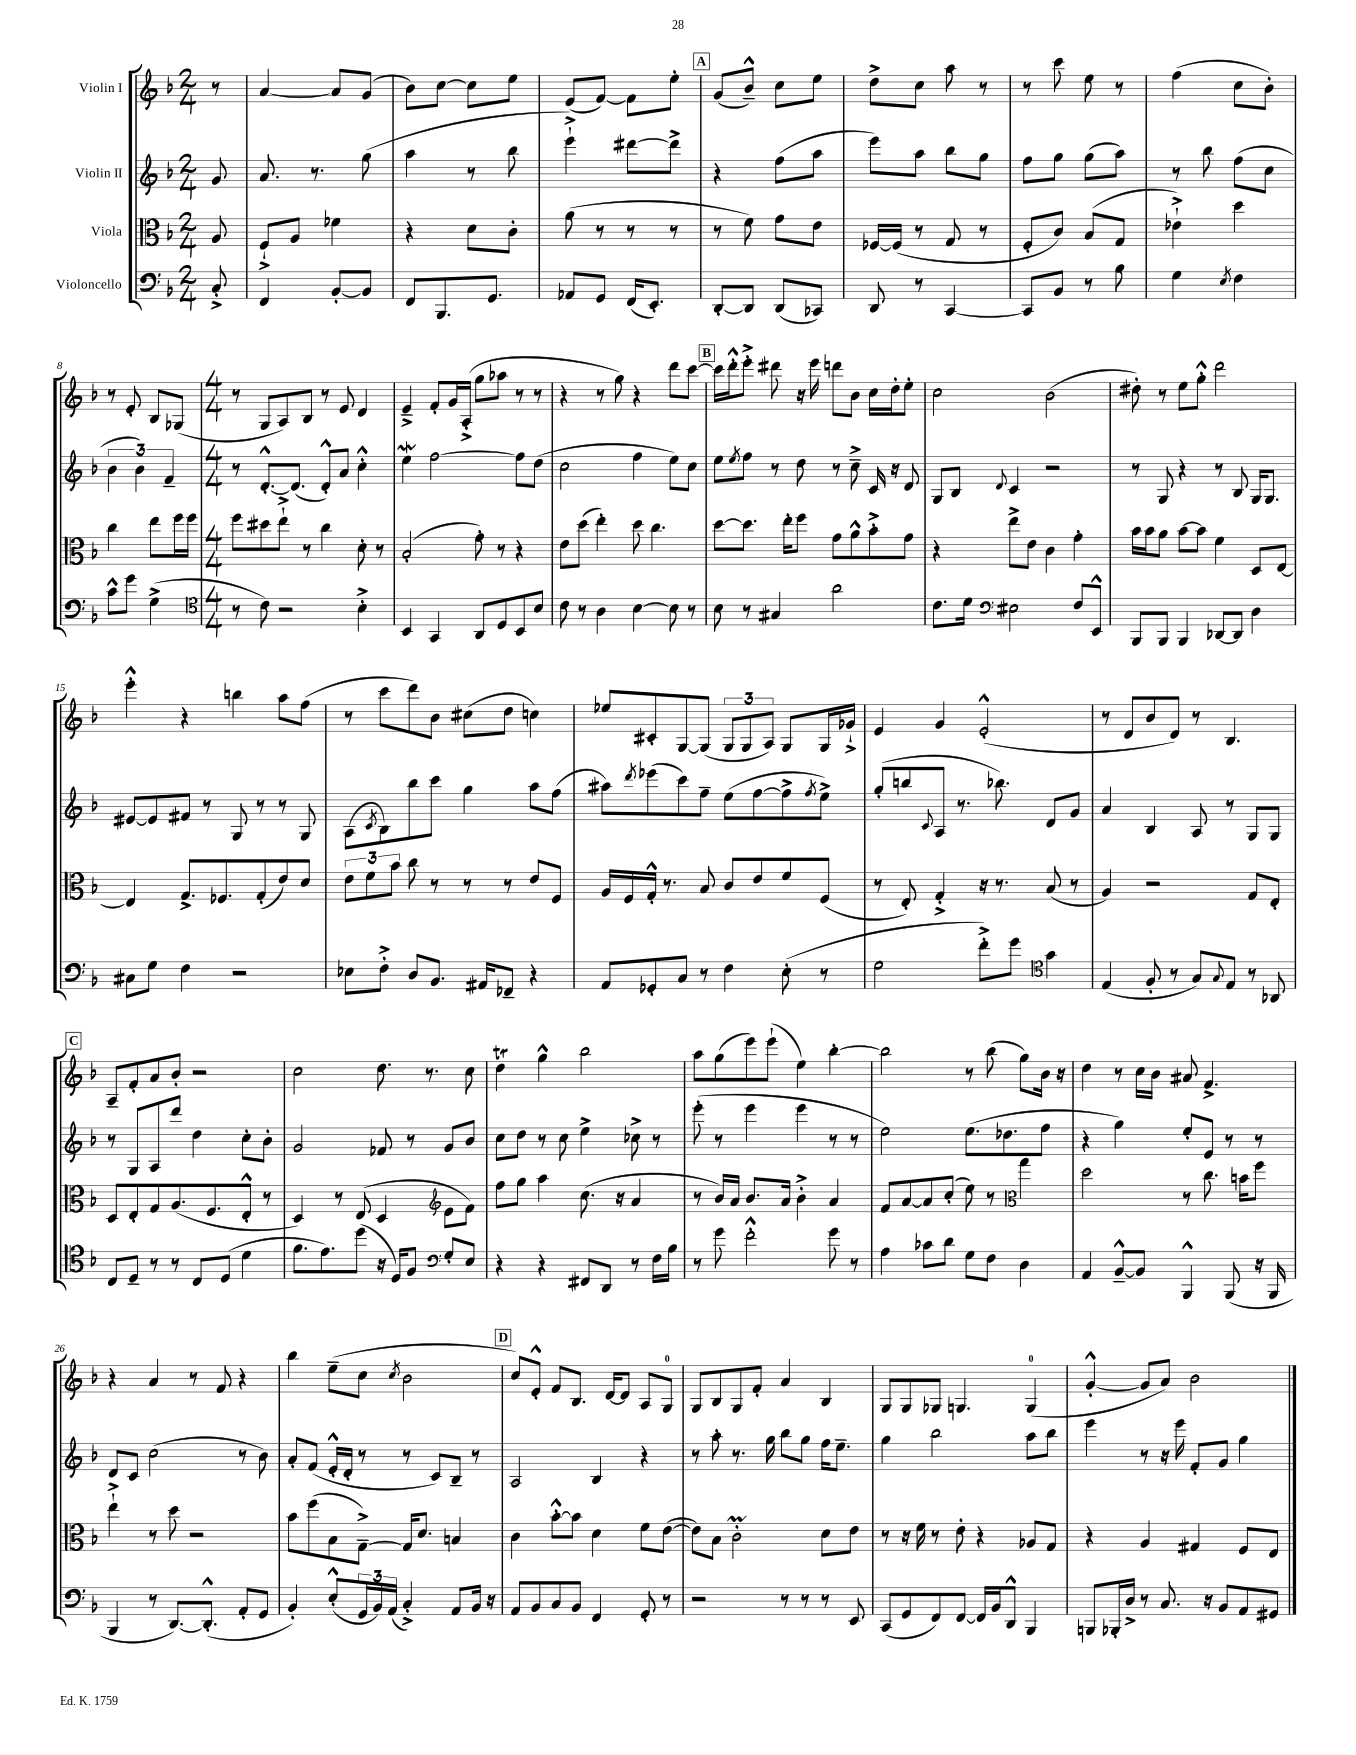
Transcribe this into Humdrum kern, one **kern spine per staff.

**kern	**kern	**kern	**kern
*part4	*part3	*part2	*part1
*staff4	*staff3	*staff2	*staff1
*I"Violoncello	*I"Viola	*I"Violin II	*I"Violin I
*clefF4	*clefC3	*clefG2	*clefG2
*k[b-]	*k[b-]	*k[b-]	*k[b-]
*M2/4	*M2/4	*M2/4	*M2/4
=	=	=	=
8C'^/	8A/	8g/	8r
=1	=1	=1	=1
4FF/	8F`^/L	8.a/	[4a/
.	8A/J	.	.
.	.	8.r	.
[8BB-'/L	4f-X\	.	8a/L]
8BB-/J]	.	(8gg\	(8g/J
=2	=2	=2	=2
8FF/L	4r	4aa\	8b-\L)
8.BBB-/	.	.	[8cc\J
.	8d\L	8r	8cc\L]
8.GG/J	.	.	.
.	8c'\J	8bb-\	8ee\J
=3	=3	=3	=3
8AA-X/L	(8a\	4eee`^\)	(8e/L
8GG/J	8r	.	[8f/J)
(16FF/KL	8r	[8ddd#X\L	8f\L]
8.EE'/J)	.	.	.
.	8r	8ddd#^\J]	8ee'\J
!!LO:REH:place=s1:t=A
=4	=4	=4	=4
[8DD'/L	8r	4r	(8g/L
8DD/J]	8f\)	.	8b-~^^/J)
(8DD/L	8g\L	(8ff\L	8cc\L
8CC-X/J)	8e\J	8aa\J	8ee\J
=5	=5	=5	=5
8DD/	[16F-X/LL	8eee\L)	8dd^\L
.	(16F-/JJ]	.	.
8r	8r	8aa\J	8cc\J
[4CC/	8G/	8bb-\L	8aa\
.	8r	8gg\J	8r
=6	=6	=6	=6
8CC/L]	8F'/L	8ff\L	8r
8BB-/J	8c/J)	8gg\J	8ccc\
8r	(8B-/L	(8gg\L	8ee\
8B-\	8G/J	8aa\J)	8r
=7	=7	=7	=7
4G\	4e-X`^\)	8r	(4ff\
.	.	8bb-\	.
8qE/	.	.	.
4F\	4dd\	(8ff\L	8cc\L
.	.	8cc\J	8b-'\J)
!!LO:LB:g=z
=8	=8	=8	=8
8c^^\L	4cc\	6b-\	8r
8g\J	.	.	8e'/
.	.	6b-\)	.
(4G^\	8ee\L	.	8B-/L
.	.	6f~/	.
.	16ff\L	.	(8G-X/J
.	16ff\JJ	.	.
=9	=9	=9	=9
*clefC4	*	*	*
*M4/4	*M4/4	*M4/4	*M4/4
8r	8ff\L	8r	8r
8c\)	8dd#X\	[8.d'^^/L	8G/L
2r	8ee`^\J	.	8A/)
.	.	(8.d/J]	.
.	8r	.	8B-/J
.	4cc\	8d'^^/L)	8r
.	.	8a/J	8e/
4B-'^\	8d'\	4cc'^^\	4d/
.	8r	.	.
=10	=10	=10	=10
4BB-/	(2B-'/	4eeW\	4e~^/
4GG/	.	[2ff\	8f'/L
.	.	.	16g/L
.	.	.	(16A'^/JJ
8AA/L	8g'\)	.	8gg\L
8D/	8r	.	8aa-X\J
8BB-/	4r	8ff\L]	8r
8B-/J	.	(8dd\J	8r
=11	=11	=11	=11
8c\	8e\L	2cc\	4r
8r	(8dd\J	.	.
4A\	4ee'\)	.	8r
.	.	.	8gg\)
[4B-\	8dd\	4ff\	4r
.	4.cc\	.	.
8B-\]	.	8ee\L)	8ddd\L
8r	.	8cc\J	[8ccc\J
!!LO:REH:place=s1:t=B
=12	=12	=12	=12
8B-\	[8dd\L	8ee\L	16ccc\LL]
.	.	.	16ddd'^^\J
.	.	8qee/	.
8r	8.dd\J]	8ff\J	8eee'^\J
4G#X/	.	8r	8ddd#X\
.	16ee'\KL	.	.
.	8ff\J	8dd\	16r
.	.	.	16eee\
2a\	8g\L	8r	8dddn\L
.	8a^^\	8cc~^\	8b-\J
.	8b-'^\	16c/	16cc\LL
.	.	16r	16dd'\J
.	8g\J	8d/	8ee'\J
=13	=13	=13	=13
8.c\L	4r	8G/L	2cc\
.	.	8B-/J	.
16d\Jk	.	.	.
*clefF4	*	*	*
.	.	8qqd/	.
2E#X\	8ee^\L	4c/	.
.	8e\J	.	.
.	4c\	2r	(2b-\
8F/L	4g'\	.	.
8EE^^/J	.	.	.
=14	=14	=14	=14
8BBB-/L	16b-\LL	8r	8dd#X'\)
.	16b-\J	.	.
8BBB-/J	8a\J	8G/	8r
4BBB-/	[8b-\L	4r	8ee\L
.	8b-\J]	.	8gg'^^\J
[8DD-X/L	4f\	8r	2ddd\
8DD-/J]	.	8B-/	.
4D\	8D/L	16G/KL	.
.	.	8.G/J	.
.	[8E/J	.	.
!!LO:LB:g=z
=15	=15	=15	=15
8C#X\L	4E/]	[8e#X/L	4eee'^^\
8G\J	.	8e#/]	.
4F\	8.G^/L	8f#X/J	4r
.	.	8r	.
.	8.F-X/	.	.
2r	.	8G/	4bbn\
.	(8G'/	8r	.
.	8e/)	8r	8aa\L
.	8d/J	8G/	(8ff\J
=16	=16	=16	=16
8E-X\L	12e\L	(8A\L	8r
.	12f\	.	.
.	.	8qc/	.
8F'^\J	.	8B-\)	8ccc\L
.	12b-\J	.	.
8D/L	8cc\	8bb-\	8ddd\)
8.BB-/J	8r	8ccc\J	8b-\J
.	8r	4gg\	(8cc#X\L
16AA#X/KL	.	.	.
8FF-X~/J	8r	.	8dd\J
4r	8e/L	8aa\L	4ccn\)
.	8F/J	(8ff\J	.
=17	=17	=17	=17
8AA/L	16A/LL	8aa#X\L)	8ee-X/L
.	16F/	.	.
.	.	8qddd/	.
8GG-X'/	16G'^^/JJ	(8eee-X\	8c#X'/
.	8.r	.	.
8C/J	.	8ccc\)	[8G/
8r	8B-/	8ff~\J	(8G/J]
4F\	8c/L	(8ee\L	12G/L
.	.	.	12G/
.	8e/	[8ff\	.
.	.	.	12A/J)
(8E'\	8f/	8ff^\]	8G/L
.	.	8qff/	.
8r	(8F/J	8ee^\J)	16G/L
.	.	.	16g-X`^/JJ
=18	=18	=18	=18
2G\	8r	(8gg'/L	4e/
.	8E'/)	8bbn/	.
.	.	8qqc/	.
.	4G'^/	8A/J	4g/
.	.	8.r	.
8f'^\L)	16r	.	(2e'^^/
.	8.r	8.bb-X\)	.
8g\J	.	.	.
4g\	(8B-/	8d/L	.
.	8r	8g/J	.
=19	=19	=19	=19
*clefC4	*	*	*
(4E/	4A/)	4a/	8r
.	.	.	8d/L
8F'/	2r	4B-/	8b-/
8r	.	.	8d/J)
8G/L)	.	8A/	8r
8qqG/	.	.	.
8E/J	.	8r	4.B-/
8r	8G/L	8G/L	.
8AA-X/	8E'/J	8G/J	.
!!LO:LB:g=z
!!LO:REH:place=s1:t=C
=20	=20	=20	=20
8C/L	8D/L	8r	8A~/L
8D~/J	8E'/	8G/L	8f'/
8r	8G/	8A/	8a/
8r	(8.A/	8ddd/J	8b-'/J
8C/L	.	4dd\	2r
.	8.F/	.	.
(8D/J	.	.	.
4d\	8E'^^/J	8cc'\L	.
.	8r	8b-'\J	.
=21	=21	=21	=21
8.f\L	4D/)	2g/	2cc\
8.e\)	.	.	.
.	8r	.	.
(8dd\J	(8E/	.	.
16r	4D/	8f-X/	8.dd\
16D/KL)	.	.	.
8F/J	.	8r	.
.	.	.	8.r
8G'/L	8e\L	8g/L	.
8E/J	8f\J)	8b-/J	8cc\
=22	=22	=22	=22
*clefF4	*clefG2	*	*
4r	8ff\L	8cc\L	4ddT\
.	8gg\J	8dd\J	.
4r	4aa\	8r	4gg^^\
.	.	8cc\	.
8FF#X/L	(8.cc\	4ee^\	2bb-\
8DD/J	.	.	.
.	16r	.	.
8r	4a/	8cc-X^\	.
16F\LL	.	8r	.
16B-\JJ	.	.	.
=23	=23	=23	=23
8r	8r	(8eee'\	8aa\L
8g\	16b-/LL)	8r	(8gg\
.	16a/JJ	.	.
2f'^^\	8.b-/L	4eee\	8eee\)
.	.	.	(8eee`\J
.	16a/Jk	.	.
.	4b-'^\	4eee\	4ee\)
8g\	4a/	8r	[4bb-'\
8r	.	8r	.
=24	=24	=24	=24
4A\	8f/L	2ee\)	2bb-\]
.	[8a/	.	.
8c-X\L	8a/]	.	.
8d\J	(8cc'/J	.	.
8G\L	8ee\)	(8.ee\L	8r
8F\J	8r	.	(8bb-\
.	.	8.dd-X\	.
4D\	4gg\	.	8gg\L)
.	.	8ff\J	16b-\Jk
.	.	.	16r
=25	=25	=25	=25
*	*clefC3	*	*
4AA/	2dd\	4r	4dd\
[8BB-~^^/L	.	4gg\)	8r
8BB-/J]	.	.	16cc\LL
.	.	.	16b-\JJ
4BBB-^^/	8r	8ee'/L	8a#X/
.	8.cc\	8e/J	4.f^/
(8BBB-/	.	8r	.
.	16bn\KL	.	.
16r	8ff\J	8r	.
16BBB-/	.	.	.
!!LO:LB:g=z
=26	=26	=26	=26
4BBB-/	4ee`^\	8d/L	4r
.	.	8c/J	.
8r	8r	(2cc\	4a/
[8.DD/L)	8dd\	.	.
.	2r	.	8r
(8.DD'^^/J]	.	.	.
.	.	.	8f/
8AA'/L	.	8r	4r
8GG/J	.	8b-\)	.
=27	=27	=27	=27
4BB-'/)	8b-\L	8a'/L	4bb-\
.	(8ff\	(8f/J	.
(8E'^^/L	8B-\	16e'^^/LL	(8ee~\L
.	.	16d'/JJ	.
24GG/L	[8G~^\J)	8r	8cc\J
24BB-/)	.	.	.
(24AA/JJ	.	.	.
.	.	.	8qcc/
4C'^/)	16G/KL]	8r	2b-\
.	8.d/J	.	.
.	.	8c/L)	.
8AA/L	4Bn/	8B-~/J	.
16BB-/Jk	.	8r	.
16r	.	.	.
!!LO:REH:place=s1:t=D
=28	=28	=28	=28
8AA/L	4c\	2A/	8cc/L)
8BB-/	.	.	8e'^^/J
8C/	[8b-'^^\L	.	8f/L
8BB-/J	8b-\J]	.	8.B-/J
4FF/	4d\	4B-/	.
.	.	.	[16d/KL
.	.	.	8d/J]
8GG'/	8f\L	4r	8A/L
8r	([8e\J	.	8G/J
=29	=29	=29	=29
2r	8e\L])	8r	8G/L
.	8B-\J	8aa'\	8B-/
.	2cM'\	8.r	8G/
.	.	.	8f'/J
.	.	16gg\	.
8r	.	8bb-\L	4a/
8r	.	8gg\J	.
8r	8d\L	16ff\KL	4B-/
.	.	8.ee~\J	.
8EE/	8e\J	.	.
=30	=30	=30	=30
(8CC/L	8r	4gg\	8G/L
8GG/	16r	.	8G/
.	16f\	.	.
8FF/)	8r	2bb-\	8G-X/J
[8FF/J	8e'\	.	4.Gn/
16FF/LL]	4r	.	.
16BB-/J	.	.	.
8DD^^/J	.	.	.
4BBB-/	8A-X/L	8aa\L	(4G/
.	8G/J	8bb-\J	.
=31	=31	=31	=31
8BBBn/L	4r	4eee\	[4g'^^/
16BBB-X'/L	.	.	.
16D^/JJ	.	.	.
8r	4A/	8r	8g/L]
8.C/	.	16r	8a/J)
.	.	16eee\	.
.	4G#X/	8f'/L	2b-\
16r	.	.	.
8BB-/L	.	8g/J	.
8AA/	8F/L	4gg\	.
8GG#X/J	8E/J	.	.
==	==	==	==
*-	*-	*-	*-
